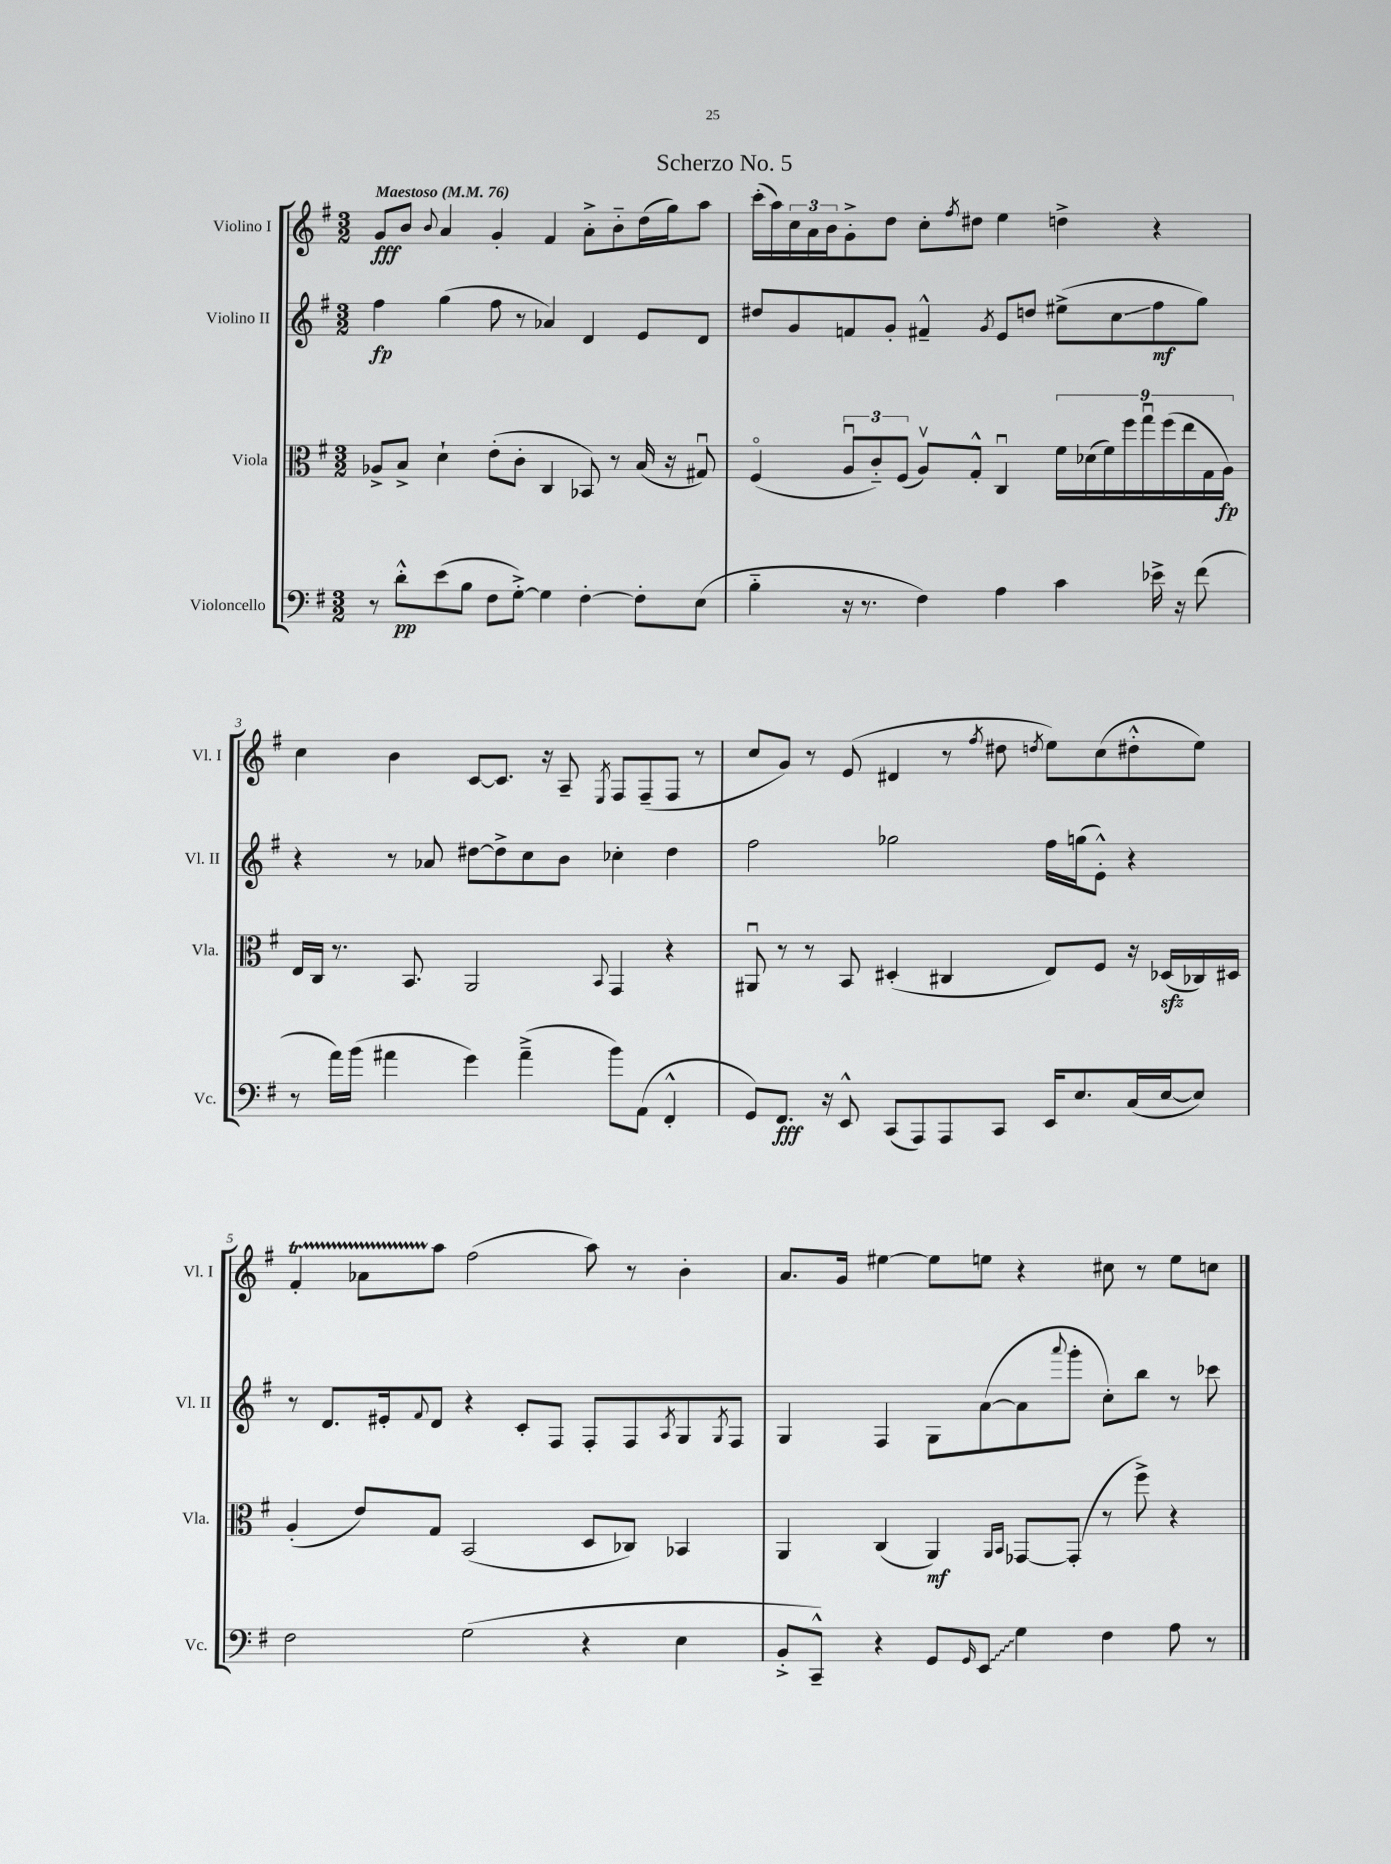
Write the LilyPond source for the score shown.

\header { title = "Scherzo No. 5" }
<<
\new StaffGroup <<
\new Staff = "s0" \with { instrumentName = "Violino I" shortInstrumentName = "Vl. I" } {
    \clef treble \key g \major \numericTimeSignature \time 3/2 \tempo "Maestoso" 4 = 76
    g'8\fff b'8 \appoggiatura { b'8 } a'4 g'4-. fis'4 a'8-.-> b'8-_ d''16( g''16) a''8 |
    c'''16-.( a''16) \tuplet 3/2 { c''16 a'16 b'16 } g'8-.-> d''8 c''8-. \acciaccatura { fis''8 } dis''8 e''4 d''4-> r4 |
    c''4 b'4 c'8~ c'8. r16 a8-- \acciaccatura { e8 } fis8 fis8--( fis8 r8 |
    c''8 g'8) r8 e'8( dis'4 r8 \acciaccatura { fis''8 } dis''8 \acciaccatura { d''8 } e''8) c''8( dis''8-.-^ e''8) |
    fis'4-.\startTrillSpan aes'8 a''8\stopTrillSpan fis''2( a''8) r8 b'4-. |
    a'8. g'16 eis''4~ eis''8 e''8 r4 cis''8 r8 e''8 c''8 \bar "|." |
}
\new Staff = "s1" \with { instrumentName = "Violino II" shortInstrumentName = "Vl. II" } {
    \clef treble \key g \major \numericTimeSignature \time 3/2
    fis''4\fp g''4( fis''8 r8 aes'4) d'4 e'8 d'8 |
    dis''8 g'8 f'8 g'8-. fis'4---^ \acciaccatura { g'8 } e'8 d''8 eis''8->( c''8\glissando fis''8\mf g''8) |
    r4 r8 aes'8 dis''8~ dis''8-> c''8 b'8 ces''4-. dis''4 |
    fis''2 ges''2 fis''16 g''16( e'8-.-^) r4 |
    r8 d'8. eis'16-. \appoggiatura { fis'8 } d'8 r4 c'8-. fis8 fis8-. fis8 \acciaccatura { a8 } g8 \acciaccatura { g8 } fis8 |
    g4 fis4 g8 a'8~( a'8 \appoggiatura { a'''8 } g'''8-. c''8-.) b''8 r8 ces'''8 \bar "|." |
}
\new Staff = "s2" \with { instrumentName = "Viola" shortInstrumentName = "Vla." } {
    \clef alto \key g \major \numericTimeSignature \time 3/2
    aes8-> b8-> d'4-! e'8-.( c'8-. c4 bes,8) r8 b16( r16 gis8\downbow) |
    fis4\flageolet( \tuplet 3/2 { a8\downbow c'8-_) fis8( } a8\upbow) g8-.-^ c4\downbow \tuplet 9/8 { fis'16 des'16( fis'16) fis''16 g''16\downbow fis''16( e''16 g16 a16\fp) } |
    e16 c16 r8. b,8. a,2 \appoggiatura { b,8 } g,4 r4 |
    ais,8\downbow r8 r8 b,8 dis4-.( cis4 e8) fis8 r16 des16\sfz( ces16) dis16 |
    a4-.( e'8) g8 b,2( d8 ces8) bes,4 |
    a,4 c4( a,4\mf) \grace { a,16 b,16 } ges,8~ ges,8-.( r8 fis''8->) r4 \bar "|." |
}
\new Staff = "s3" \with { instrumentName = "Violoncello" shortInstrumentName = "Vc." } {
    \clef bass \key g \major \numericTimeSignature \time 3/2
    r8 d'8-.-^\pp e'8( b8 fis8 g8~-.->) g4 fis4~-. fis8-. e8( |
    b4-_ r16 r8. fis4) a4 c'4 ees'16-> r16 fis'8( |
    r8 a'16) b'16( ais'4 g'4) ais'4--->( b'8) a,8( fis,4-.-^ |
    g,8) fis,8.\fff r16 e,8-^ c,8( a,,8) a,,8 c,8 e,16 e8. c16( e16~ e8) |
    fis2 g2( r4 e4 |
    b,8-.-> c,8---^) r4 g,8 \grace { g,16 } \once \override Glissando.style = #'zigzag e,8\glissando g4 fis4 a8 r8 \bar "|." |
}
>>
>>
